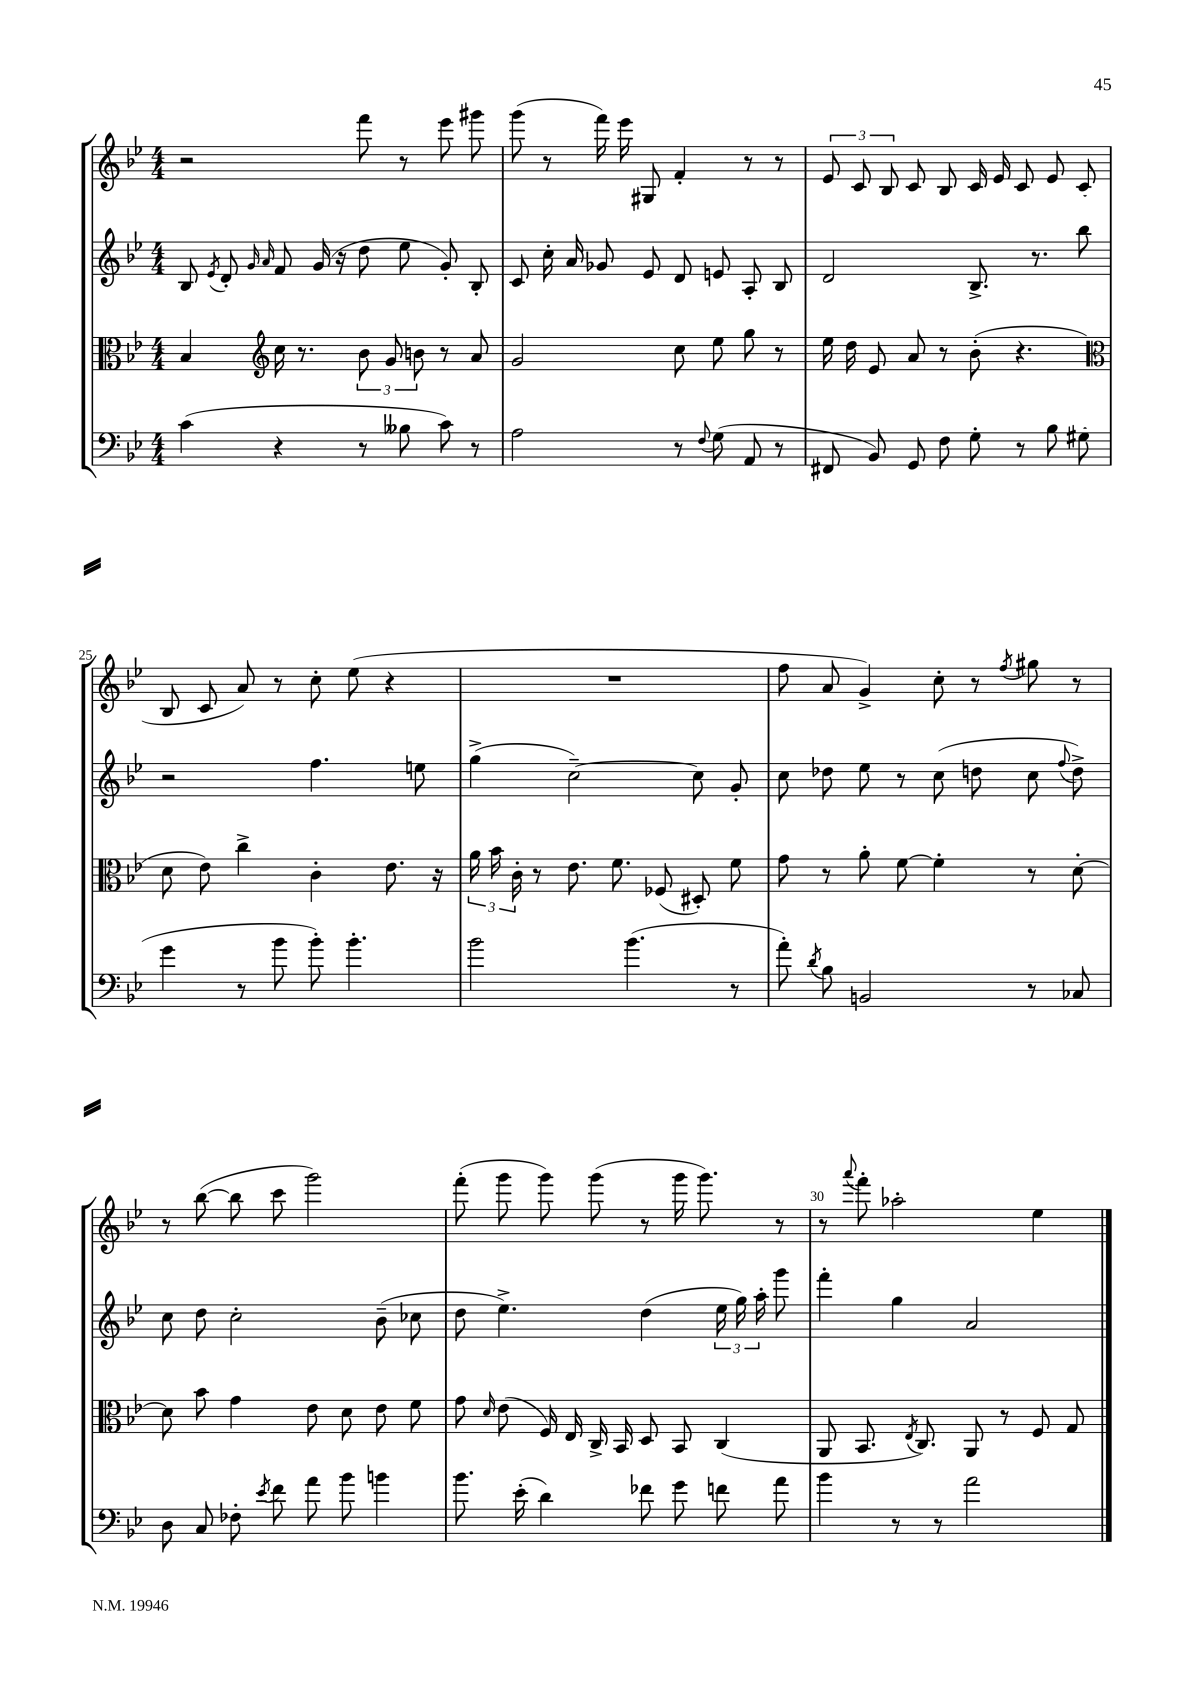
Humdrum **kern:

**kern	**kern	**kern	**kern
*staff4	*staff3	*staff2	*staff1
*clefF4	*clefC3	*clefG2	*clefG2
*k[b-e-]	*k[b-e-]	*k[b-e-]	*k[b-e-]
*M4/4	*M4/4	*M4/4	*M4/4
(4c	4B-	8B-	2r
.	.	8qe-	.
.	.	8d'	.
*	*clefG2	*	*
.	.	16qqg	.
.	.	16qqa	.
4r	16cc	8f	.
.	8.r	.	.
.	.	(16g	.
.	.	16r	.
8r	12b-	8dd	8fff
.	12g	.	.
8B--	.	8ee-	8r
.	12b	.	.
8c)	8r	8g')	8eee-
8r	8a	8B-'	8ggg#
=	=	=	=
2A	2g	8c	(8ggg
.	.	16cc'	8r
.	.	16a	.
.	.	8g-	16fff)
.	.	.	16eee-
.	.	8e-	8G#
8r	8cc	8d	4f'
8qqF	.	.	.
(8G	8ee-	8e	.
8AA	8gg	8A'	8r
8r	8r	8B-	8r
=	=	=	=
8FF#	16ee-	2d	12e-
.	16dd	.	.
.	.	.	12c
8BB-)	8e-	.	.
.	.	.	12B-
8GG	8a	.	8c
8F	8r	.	8B-
8G'	(8b-'	8.B-^	16c
.	.	.	16e-
8r	4.r	.	8c
.	.	8.r	.
8B-	.	.	8e-
(8G#	.	8bb-	(8c
=	=	=	=
*	*clefC3	*	*
4g	8d	2r	8B-
.	8e-)	.	8c
8r	4cc^	.	8a)
8b-	.	.	8r
8b-')	4c'	4.ff	8cc'
4.b-'	.	.	(8ee-
.	8.e-	.	4r
.	.	8ee	.
.	16r	.	.
=	=	=	=
2b-	24a	(4gg^	1r
.	24b-	.	.
.	24c'	.	.
.	8r	.	.
.	8.e-	[2cc~)	.
.	8.f	.	.
(4.b-	.	.	.
.	(8F-	.	.
.	8D#')	8cc]	.
8r	8f	8g'	.
=	=	=	=
8a')	8g	8cc	8ff
8qd	.	.	.
8B-	8r	8dd-	8a
2BB	8a'	8ee-	4g^)
.	[8f	8r	.
.	4f']	(8cc	8cc'
.	.	8dd	8r
.	.	.	8qff
8r	8r	8cc	8gg#
.	.	8qqff	.
8C-	[8d'	8dd^)	8r
=	=	=	=
8D	8d]	8cc	8r
8C	8b-	8dd	([8bb-
8F-'	4g	2cc'	8bb-]
8qe-	.	.	.
8f	.	.	8ccc
8a	8e-	.	2ggg)
8b-	8d	.	.
4b	8e-	(8b-~	.
.	8f	8cc-	.
=	=	=	=
8.b-	8g	8dd	(8fff'
.	16qqd	.	.
.	(8e-	4.ee-^)	8ggg
(16e-'	.	.	.
4d)	16F)	.	8ggg)
.	16E-	.	.
.	16C^	.	(8ggg
.	16BB-	.	.
8f-	8D	(4dd	8r
8g	8BB-	.	16ggg
.	.	.	8.ggg)
8f	(4C	24ee-	.
.	.	24gg)	.
.	.	24aa'	.
8a	.	8ggg	8r
=	=	=	=
4b-	8AA	4fff'	8r
.	.	.	8qqaaa
.	8.BB-	.	8fff'
8r	.	4gg	2aa-'
.	8qE-	.	.
.	8.C)	.	.
8r	.	.	.
2a	8AA	2a	.
.	8r	.	.
.	8F	.	4ee-
.	8G	.	.
==	==	==	==
*-	*-	*-	*-
